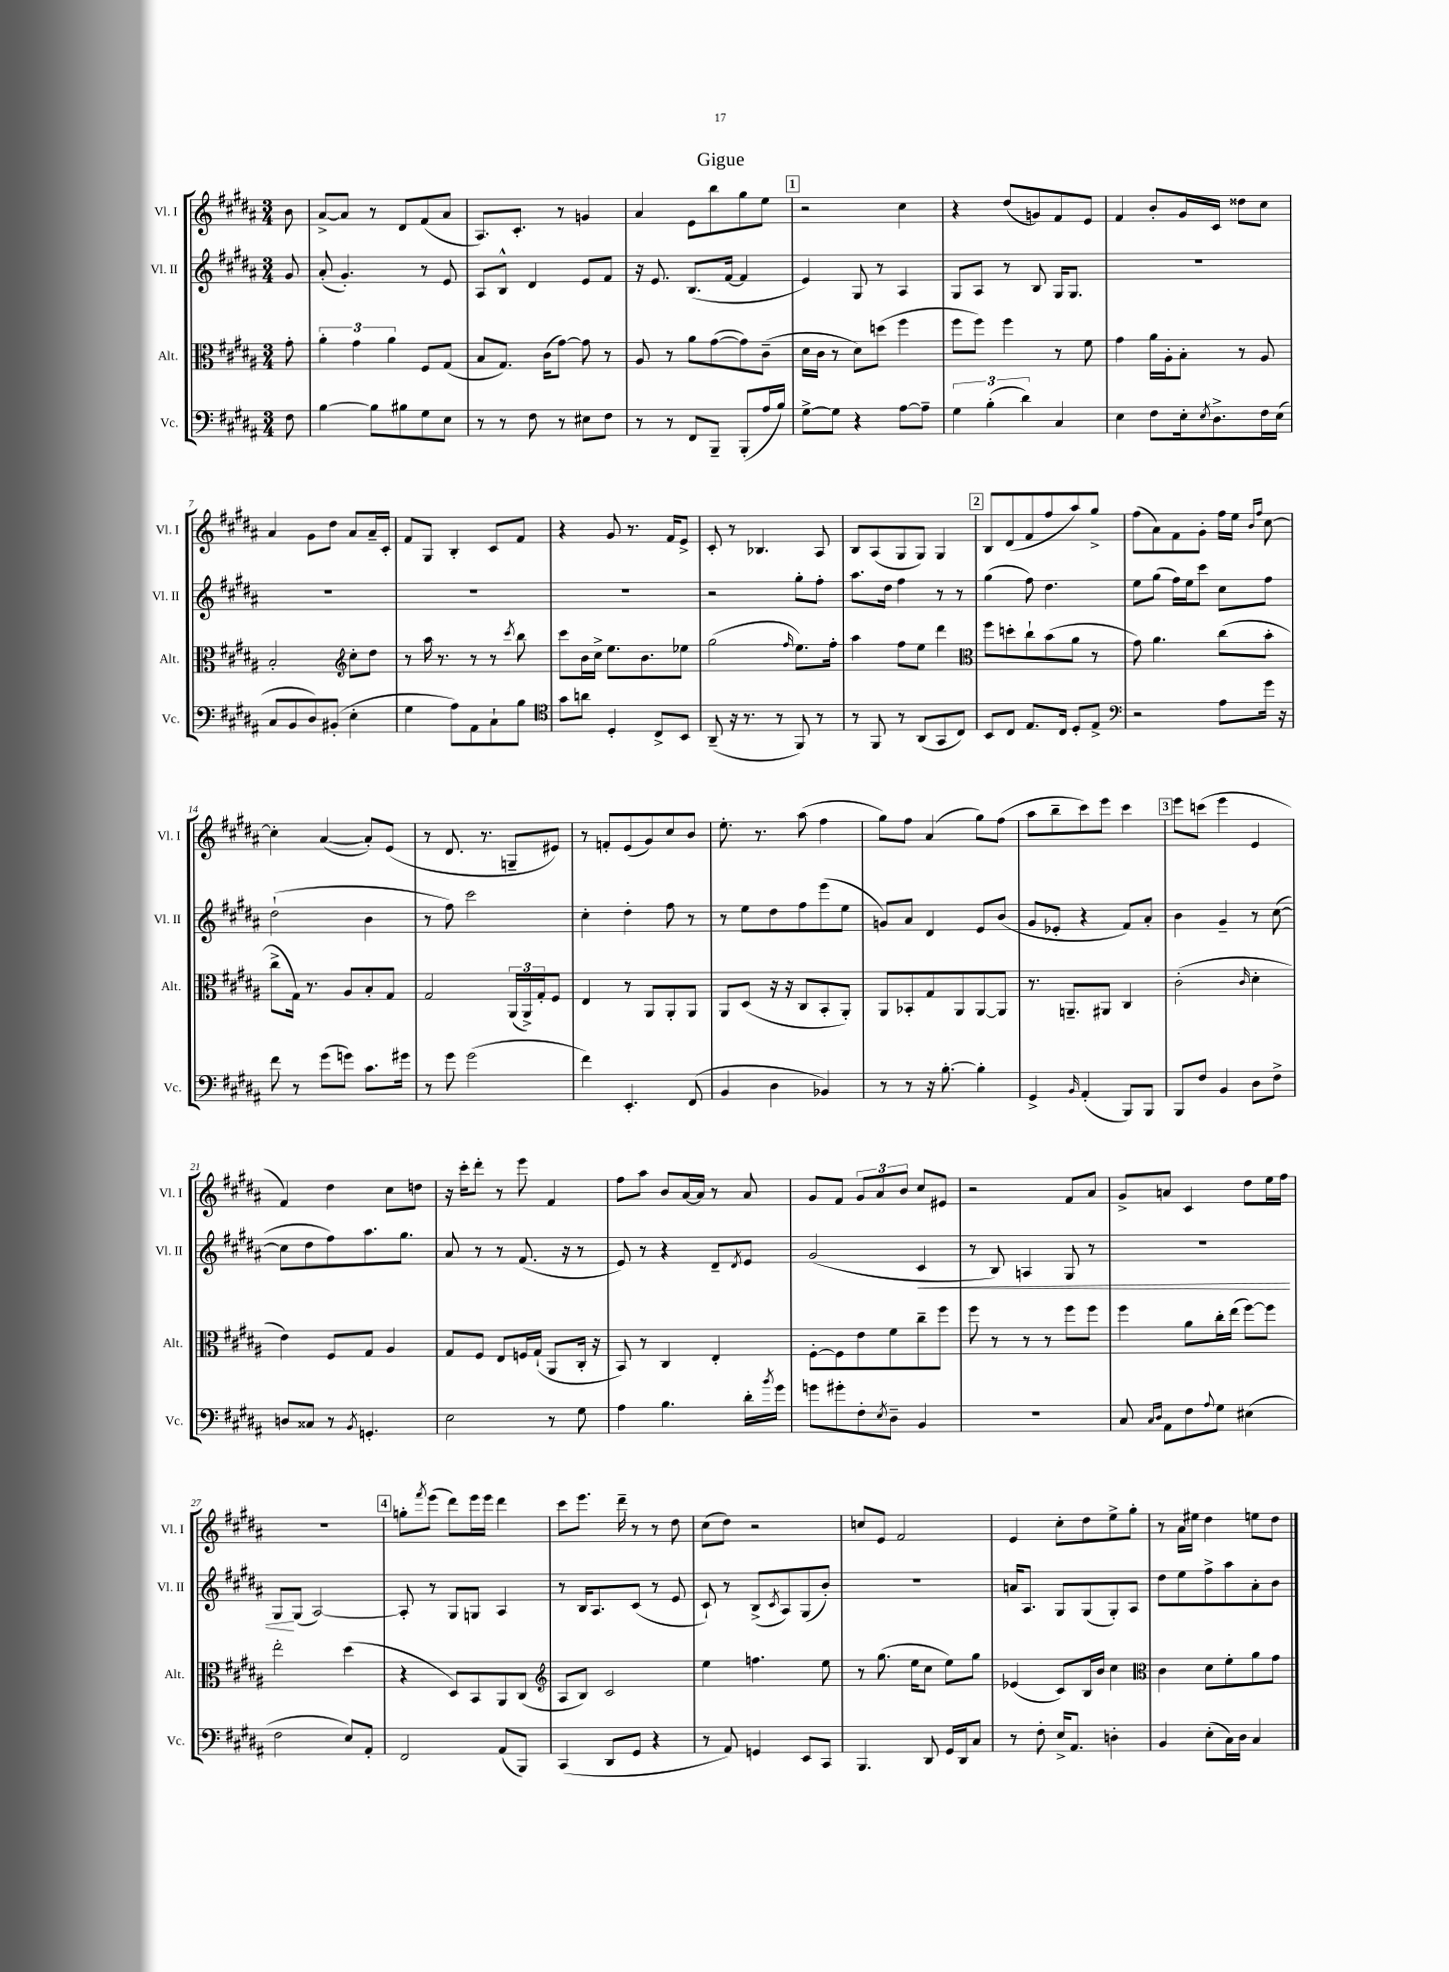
\header { title = "Gigue" }
<<
\new StaffGroup <<
\new Staff = "s0" \with { instrumentName = "Vl. I" shortInstrumentName = "Vl. I" } {
    \clef treble \key b \major \numericTimeSignature \time 3/4 \partial 8
    b'8 |
    ais'8~-> ais'8 r8 dis'8 fis'8( ais'8 |
    ais8.) cis'8.-. r8 g'4 |
    ais'4 e'8 b''8 gis''8 e''8 |
    \mark \markup { \box "1" } r2 cis''4 |
    r4 dis''8( g'8) fis'8 e'8 |
    fis'4 b'8-. gis'16 cis'16 disis''8 cis''8 |
    ais'4 gis'8 dis''8 ais'8 ais'16-- cis'16-. |
    fis'8 gis8 b4-. cis'8 fis'8 |
    r4 gis'8 r8. fis'16 e'8-> |
    cis'8-. r8 bes4. ais8 |
    b8 ais8( gis8 gis8) gis4 |
    \mark \markup { \box "2" } b8 dis'8( fis'8 fis''8 ais''8) gis''8-> |
    fis''8( ais'8) fis'8 gis'8-. fis''16 e''16 \grace { b'16 fis''16 } cis''8~ |
    cis''4-. ais'4~( ais'8-.) e'8( |
    r8 dis'8. r8. g8-- eis'8) |
    r8 f'8-. e'8( gis'8) cis''8 b'8 |
    e''8.-. r8. ais''8( fis''4 |
    gis''8) fis''8 ais'4( gis''8) fis''8( |
    ais''8 b''8-- cis'''8) e'''8 cis'''4 |
    \mark \markup { \box "3" } e'''8 c'''8( e'''4 e'4 |
    fis'4) dis''4 cis''8 d''8 |
    r16 cis'''16-. dis'''8-. r8 e'''8 fis'4 |
    fis''8 ais''8 b'8 ais'16~ ais'16 r8 ais'8 |
    gis'8 fis'8 \tuplet 3/2 { gis'8 ais'8 b'8 } cis''8 eis'8 |
    r2 fis'8 ais'8 |
    gis'8-> a'8 cis'4 dis''8 e''16 fis''16 |
    R2. |
    \mark \markup { \box "4" } g''8-. \acciaccatura { fis'''8 } e'''8( dis'''8) e'''16 e'''16 dis'''4 |
    cis'''8 e'''8. dis'''16-- r8 r8 dis''8 |
    cis''8( dis''8) r2 |
    c''8 e'8 fis'2 |
    e'4 cis''8-. dis''8 e''8-> gis''8-. |
    r8 ais'16 eis''16 dis''4 e''8 dis''8 \bar "|." |
}
\new Staff = "s1" \with { instrumentName = "Vl. II" shortInstrumentName = "Vl. II" } {
    \clef treble \key b \major \numericTimeSignature \time 3/4 \partial 8
    gis'8 |
    ais'8-.( gis'4.-.) r8 e'8 |
    ais8 b8-^ dis'4 e'8 fis'8 |
    r16 e'8. b8.( fis'16~ fis'4 |
    \mark \markup { \box "1" } e'4) gis8 r8 ais4 |
    gis8 ais8 r8 b8 gis16 gis8. |
    R2. |
    R2. |
    R2. |
    R2. |
    r2 gis''8-. fis''8-. |
    ais''8. dis''16 fis''4 r8 r8 |
    \mark \markup { \box "2" } gis''4( fis''8) dis''4. |
    e''8 gis''8( fis''16) e''16 cis'''8 cis''8 fis''8 |
    dis''2-!( b'4 |
    r8 fis''8) cis'''2 |
    cis''4-. dis''4-. fis''8 r8 |
    r8 e''8 dis''8 fis''8 e'''8( e''8 |
    g'8) ais'8 dis'4 e'8 b'8( |
    gis'8 ees'8-. r4 fis'8) ais'8-. |
    \mark \markup { \box "3" } b'4 gis'4-- r8 cis''8~( |
    cis''8 dis''8 fis''8) ais''8. gis''8. |
    ais'8 r8 r8 fis'8.( r16 r8 |
    e'8) r8 r4 dis'8-- \acciaccatura { dis'8 } e'8 |
    gis'2( cis'4\< |
    r8 b8) a4 gis8 r8 |
    R2. |
    gis8\! gis8( ais2~) |
    \mark \markup { \box "4" } ais8-. r8 gis8 g8 ais4 |
    r8 b16 ais8. cis'8( r8 e'8 |
    cis'8-!) r8 b8->( \acciaccatura { cis'8 } ais8) gis8( b'8-.) |
    R2. |
    a'16 ais8. gis8 gis8( gis8-.) ais8 |
    dis''8 e''8 fis''8-> ais''8 ais'8-. b'8 \bar "|." |
}
\new Staff = "s2" \with { instrumentName = "Alt." shortInstrumentName = "Alt." } {
    \clef alto \key b \major \numericTimeSignature \time 3/4 \partial 8
    gis'8-. |
    \tuplet 3/2 { ais'4-. gis'4 ais'4 } fis8 gis8( |
    b8 gis8.) cis'16( gis'8~) gis'8 r8 |
    ais8 r8 ais'8 gis'8~( gis'8) cis'8--( |
    \mark \markup { \box "1" } dis'16 cis'16 r8 dis'8) d''8( fis''4 |
    fis''8 fis''8) fis''4 r8 fis'8 |
    gis'4 ais'16 ais16-. b8-. r8 ais8 |
    b2-. \clef treble cis''8-. dis''8 |
    r8 ais''16 r8. r8 r8 \acciaccatura { cis'''8 } b''8 |
    cis'''8 b'16 cis''16-> e''8. b'8. ees''8 |
    gis''2( \grace { fis''16 } e''8.) fis''16-. |
    ais''4 fis''8 e''8 dis'''4 |
    \mark \markup { \box "2" } \clef alto fis''8 d''8-. cis''8-! b'8( ais'8 r8 |
    gis'8) ais'4. cis''8( b'8-. |
    cis''8-> gis16) r8. ais8 b8-. gis8 |
    gis2 \tuplet 3/2 { ais,16( ais,16->) gis16-. } fis8 |
    e4 r8 ais,8 ais,8-. ais,8 |
    ais,8 dis8( r16 r16 cis8 b,8-. ais,8-.) |
    ais,8 bes,8-. gis8 ais,8 ais,8~ ais,8 |
    r8. a,8.-- ais,8 cis4 |
    \mark \markup { \box "3" } cis'2-.( \grace { cis'16 } dis'4-. |
    e'4) fis8 gis8 ais4 |
    gis8 fis8 e8 f16 gis16-!( ais,8 cis16-. r16 |
    b,8) r8 cis4 e4-. |
    fis8~-. fis8 e'8 fis'8 cis''8-- fis''8 |
    fis''8 r8 r8 r8 fis''8 fis''8 |
    fis''4 ais'8 cis''16-. e''16( fis''8~) fis''8 |
    e''2-. dis''4( |
    \mark \markup { \box "4" } r4 dis8) b,8 ais,8 cis8( |
    \clef treble ais8 b8) cis'2 |
    e''4 f''4. e''8 |
    r8 gis''8.( e''16 cis''8 e''8) gis''8 |
    ees'4( cis'8) b16 b'16 cis''4 |
    \clef alto cis'4 dis'8 fis'8-. ais'8 gis'8 \bar "|." |
}
\new Staff = "s3" \with { instrumentName = "Vc." shortInstrumentName = "Vc." } {
    \clef bass \key b \major \numericTimeSignature \time 3/4 \partial 8
    fis8 |
    b4~ b8 bis8 gis8 e8 |
    r8 r8 fis8 r8 eis8 fis8 |
    r8 r8 fis,8 b,,8-- b,,8-.( ais16 b16) |
    \mark \markup { \box "1" } gis8~-> gis8 r4 ais8~ ais8-- |
    \tuplet 3/2 { gis4 b4-.( dis'4) } cis4 |
    e4 fis8 e16-. \acciaccatura { e8 } dis8.-> fis16 e16( |
    cis8 b,8 dis8) bis,8-.( e4-. |
    gis4 ais8) ais,8 cis8-! b8 |
    \clef tenor gis'8 a'8 dis4-. cis8-> b,8 |
    ais,8--( r16 r8. r8 fis,8) r8 |
    r8 fis,8 r8 ais,8( gis,8 cis8) |
    \mark \markup { \box "2" } b,8 cis8 e8. cis16 dis8-. e8-> |
    \clef bass r2 ais8 gis'16 r16 |
    fis'8 r8 gis'8( g'8) cis'8. gis'16 |
    r8 gis'8 gis'2( |
    fis'4) e,4.-. fis,8( |
    b,4 dis4 bes,4) |
    r8 r8 r16 b8.~-. b4-. |
    gis,4-> \grace { b,16 } ais,4-.( b,,8) b,,8 |
    \mark \markup { \box "3" } b,,8 fis8 b,4 dis8 fis8-> |
    d8 cisis8 r8 \acciaccatura { b,8 } g,4.-. |
    e2 r8 gis8 |
    ais4 b4. dis'16-. \acciaccatura { b'8 } gis'16 |
    g'8 gis'8-. fis8-. \acciaccatura { e8 } dis8-- b,4 |
    R2. |
    cis8 \grace { cis16 dis16 } ais,8 fis8 \appoggiatura { ais8 } gis8 eis4( |
    fis2 e8) ais,8-. |
    \mark \markup { \box "4" } fis,2 ais,8( b,,8) |
    cis,4( dis,8 gis,8 r4 |
    r8 ais,8) g,4 e,8 cis,8 |
    b,,4. dis,8 gis,16 dis,16 cis8 |
    r8 fis8-. e16-> ais,8. d4-. |
    b,4 e8-.( cis16) dis16 cis4 \bar "|." |
}
>>
>>
